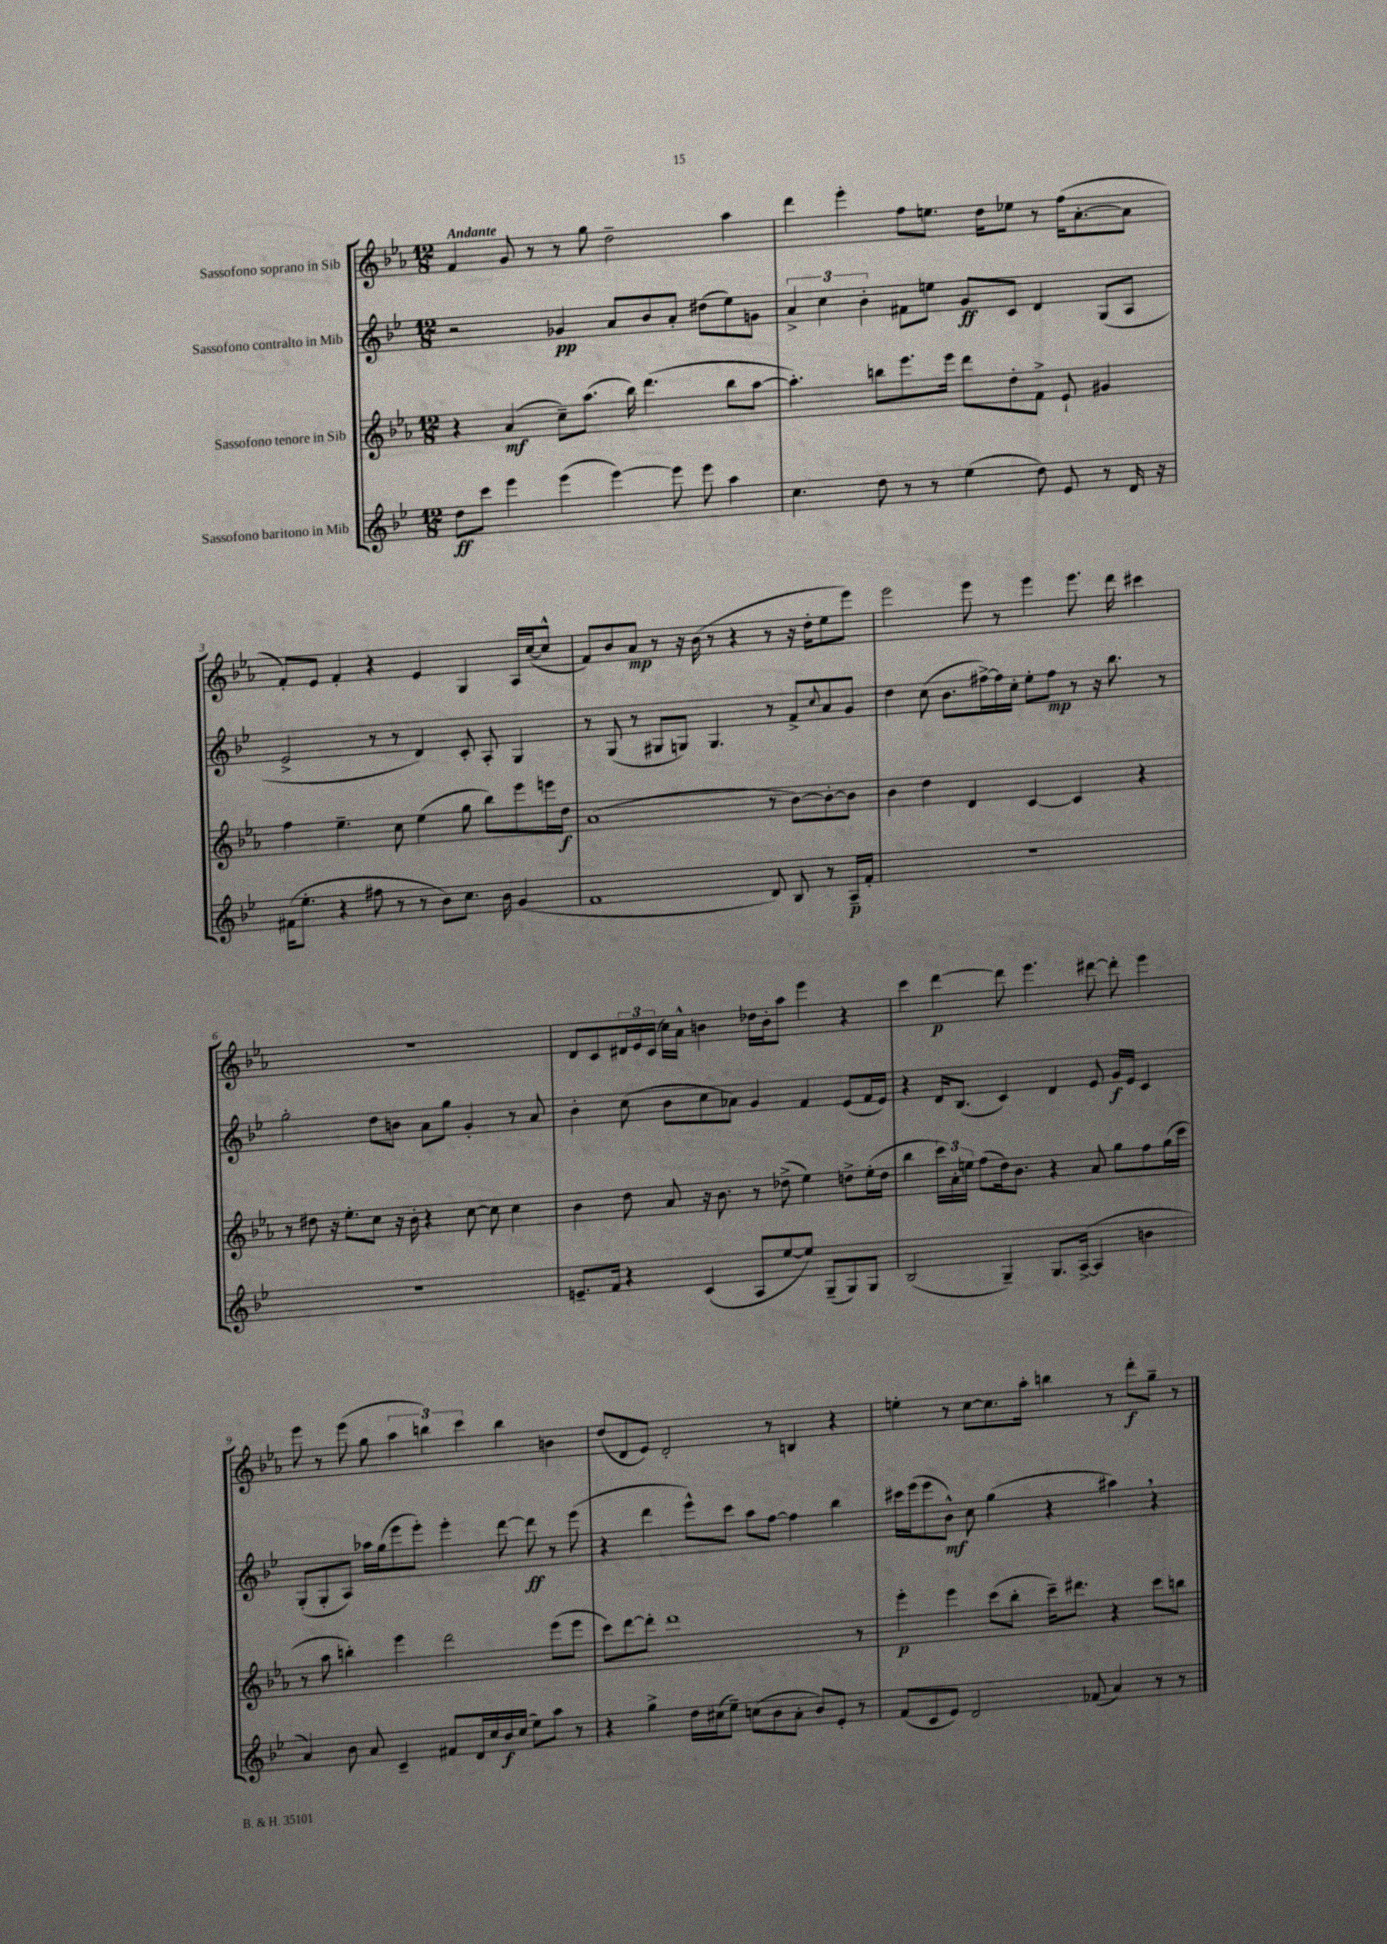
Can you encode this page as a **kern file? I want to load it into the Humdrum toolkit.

**kern	**kern	**kern	**kern
*staff4	*staff3	*staff2	*staff1
*clefG2	*clefG2	*clefG2	*clefG2
*k[b-e-]	*k[b-e-a-]	*k[b-e-]	*k[b-e-a-]
*M12/8	*M12/8	*M12/8	*M12/8
8dd	4r	2r	4f
8ccc	.	.	.
4eee-	(4a-	.	8g
.	.	.	8r
(4eee-	8cc~)	4g-	8r
.	(8.aa-	.	8gg
[4eee-)	.	8a	2dd~
.	16bb-)	.	.
.	(4.ddd	8b-	.
8eee-]	.	8a'	.
8eee-	.	(8dd#	.
4aa	8bb-	8ee-)	4aa-
.	[8aa-	8g	.
=	=	=	=
4.cc	4.aa-'])	6a^	4ddd
.	.	6cc	.
.	.	.	4eee-'
.	.	6b-'	.
8dd	8bb	.	.
8r	8.eee-	8f#	8ff
8r	.	8ee	8.ee
.	16eee-	.	.
(4ee-	8ddd	8g	.
.	.	.	16dd
.	8dd'	8c	8ee-
8dd)	8f^	4d	8r
8e-	8e-`	.	(16ff
.	.	.	[8.a-'
8r	4g#	(8G	.
16d	.	8A	8a-]
16r	.	.	.
=	=	=	=
(16f#	4ff	2e-^	8f')
8.ee-'	.	.	.
.	.	.	8e-
4r	4.ee-~	.	4f'
8ff#	.	8r	4r
8r	8cc	8r	.
8r	(4ee-	4d)	4e-
8b-)	.	.	.
8.cc	8gg	8c'	4G
.	8bb-)	8A'	.
16b-	.	.	.
(4g	8eee-	4G	16A-
.	.	.	([16cc
.	16eee	.	8cc^^]
.	16dd	.	.
=	=	=	=
1f	(1a-	8r	8f)
.	.	(8G	8b-
.	.	8r	8a-
.	.	8G#	8r
.	.	8G)	16r
.	.	.	(16b-
.	.	4.G	8r
.	.	.	4r
8d)	8r	8r	8r
8B-	[8b-)	8f^	16r
.	.	.	16dd'
.	.	8qqcc	.
8r	8b-'_	8a	8ee-
16A~	8b-]	8g	8eee-)
16f'	.	.	.
=	=	=	=
1.r	4b-	4dd	2eee-
.	4dd	(8cc	.
.	.	8.b-	.
.	4d	.	8eee-
.	.	[16ff#^)	.
.	.	16ff#]	8r
.	.	16cc'	.
.	[4c	8ee-'	4eee-
.	.	8ff#	.
.	4c]	8r	8.eee-
.	.	16r	.
.	.	8.bb-	16ddd
.	4r	.	4ccc#
.	.	8r	.
=	=	=	=
1.r	8r	2gg'	1.r
.	8dd#	.	.
.	16r	.	.
.	8.ee-'	.	.
.	8cc	8dd	.
.	16r	8b	.
.	16b-'	.	.
.	4r	8a	.
.	.	8gg	.
.	[8cc	4g'	.
.	8cc]	.	.
.	4cc	8r	.
.	.	8a	.
=	=	=	=
8.e~	4b-	4b-'	8d
.	.	.	8c
16f	.	.	.
4r	8dd	(8cc	24d#
.	.	.	24e-
.	.	.	(24c
.	8a-	8b-	16cc)
.	.	.	16a-^^
(4c	16r	8cc	4b
.	8.b-	.	.
.	.	8a-)	.
8A	8r	4g	16dd-
.	.	.	16b'
[8ee-	(8dd-^	.	8aa-
8ee-])	4ee-)	4f	4eee-
(8G~	.	.	.
8G)	8dd^	(8e-	4r
8G	(16ee-'	16f	.
.	16dd	16e-)	.
=	=	=	=
(2B-	4bb-	4r	4ccc
.	24ccc)	16d	[4ddd
.	24a-'	.	.
.	.	(8.B-	.
.	24ee	.	.
.	(8ff	.	.
4G~)	16dd)	4c)	8ddd]
.	8.b-	.	.
.	.	.	4.eee-
8.G	4r	4d	.
([16A^	.	.	.
4A]	8a-	8e-	[8ddd#
.	8gg	16g	8ddd#']
.	.	16e-	.
4b	8ff	4c	4eee-
.	(16gg	.	.
.	16ccc	.	.
=	=	=	=
4a)	8r	(8G'	8eee-
.	8aa-	8G'	8r
8b-	4bb')	8A)	(8eee-
8a	.	16aa-	8gg
.	.	(16gg	.
4c~	4eee-	8eee-	6aa-
.	.	8eee-')	.
.	.	.	6bb)
8f#	2ddd	4eee-'	.
.	.	.	6ccc
16d	.	.	.
16cc	.	.	.
16b-	.	[8ddd	4bb
(16cc	.	.	.
8ee-)	.	8ddd]	.
8aa	(8eee-	8r	4b
8r	8eee-	(8eee-	.
=	=	=	=
4r	8ccc)	4r	(8dd
.	[8ddd	.	8d
4gg^	8ddd']	4ddd	8e-)
.	1ddd	.	2d'
16dd	.	8eee-^^)	.
(16cc#	.	.	.
8ee-~)	.	8ccc	.
(8cc	.	8aa	.
8b-	.	[8ff	8r
8a'	.	4ff]	4B
8b-)	.	.	.
8e-'	.	4bb-	4r
8r	8r	.	.
=	=	=	=
(8f	4eee-'	16ccc#	4ee'
.	.	(16eee-	.
8c	.	8eee-	.
8e-)	4eee-	8b-^^)	8r
2d	.	8cc	[8cc
.	(8ccc	(4gg	8.cc]
.	8bb-'	.	.
.	.	.	16aa-'
.	16ccc~)	4r	4bb
.	8.ddd#	.	.
(8f-	.	.	.
4a)	4r	4aa#)	8r
.	.	.	8ddd'
8r	8ccc	4r	8gg~
8r	8bb	.	8r
==	==	==	==
*-	*-	*-	*-
